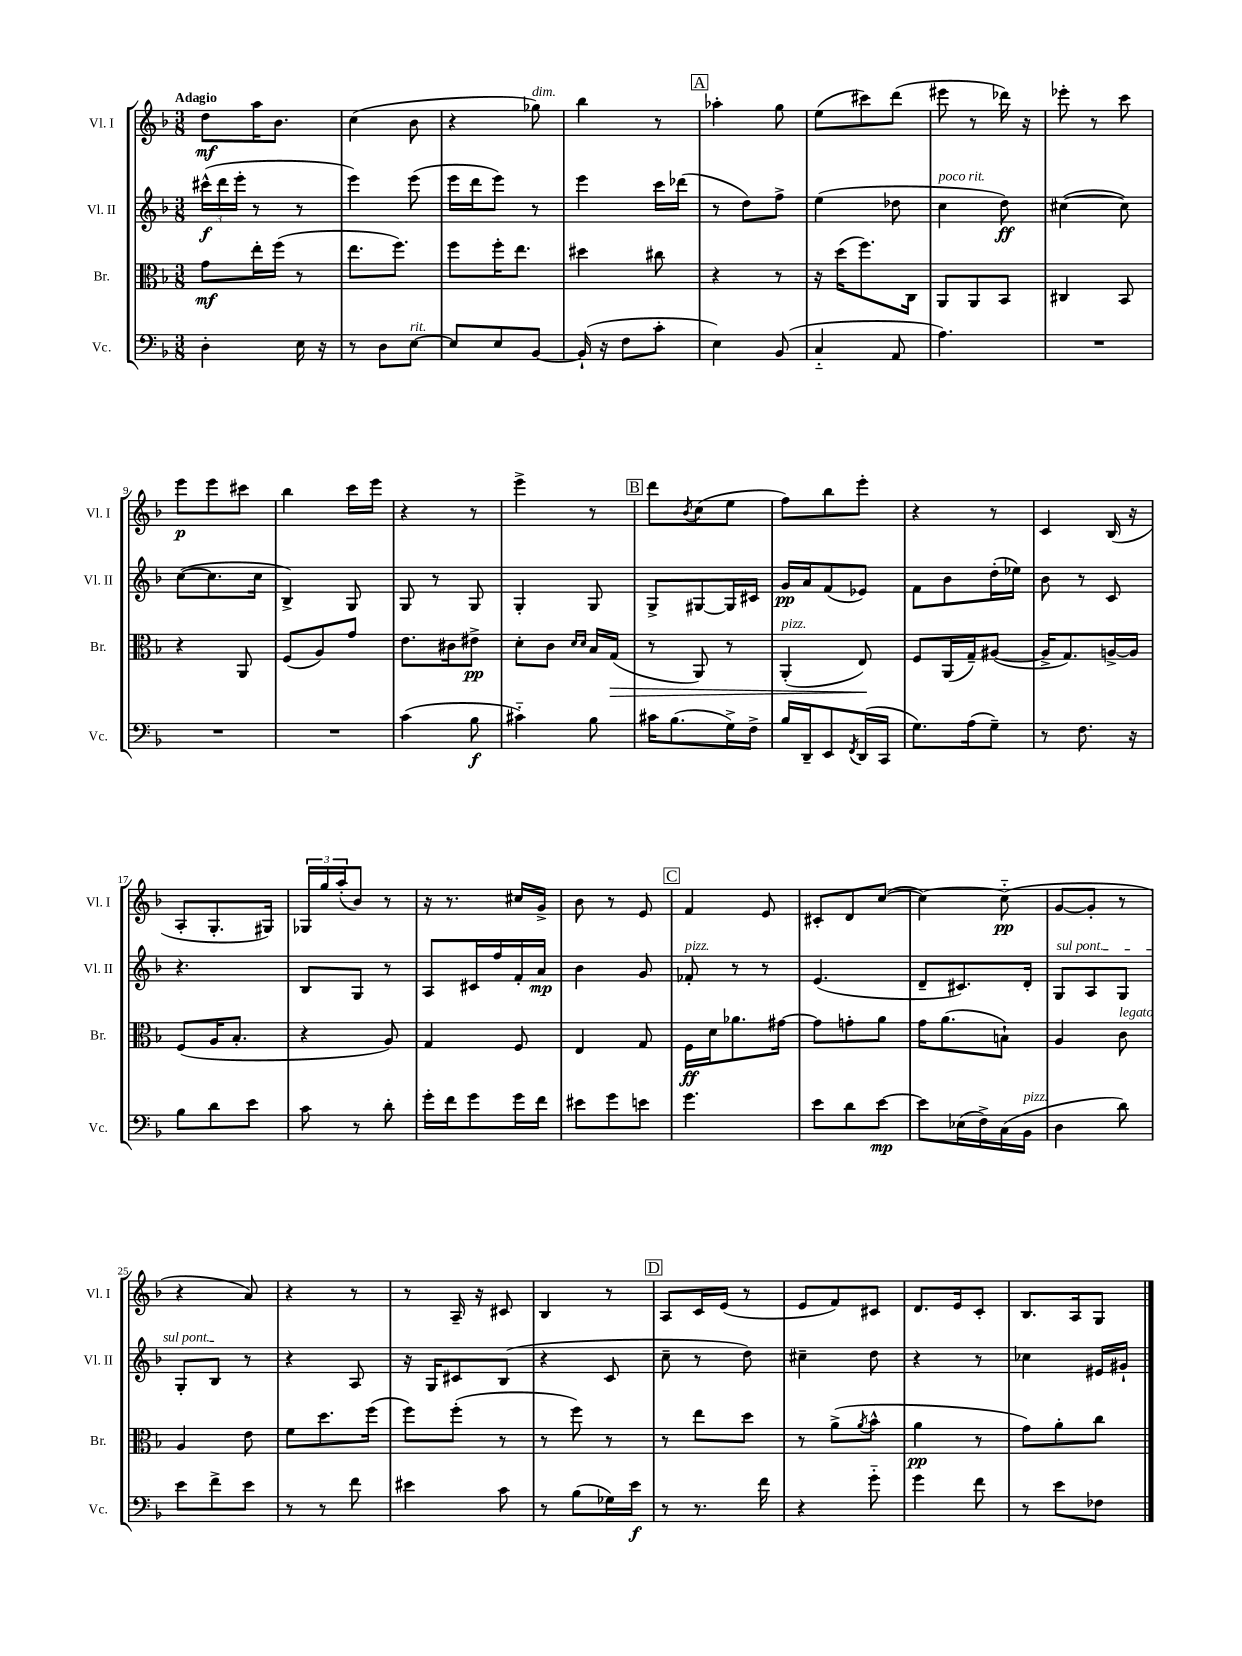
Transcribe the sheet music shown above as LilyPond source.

<<
\new StaffGroup <<
\new Staff = "s0" \with { instrumentName = "Vl. I" shortInstrumentName = "Vl. I" } {
    \clef treble \key f \major \numericTimeSignature \time 3/8 \tempo "Adagio"
    d''8\mf a''16 bes'8. |
    c''4( bes'8 |
    r4 ges''8^\markup { \italic "dim." }) |
    bes''4 r8 |
    \mark \markup { \box "A" } aes''4-. g''8 |
    e''8( cis'''8) d'''8( |
    eis'''8 r8 des'''16) r16 |
    ees'''8-. r8 c'''8 |
    e'''8\p e'''8 cis'''8 |
    bes''4 c'''16 e'''16 |
    r4 r8 |
    e'''4-> r8 |
    \mark \markup { \box "B" } d'''8 \acciaccatura { bes'8 } c''8( e''8 |
    f''8) bes''8 e'''8-. |
    r4 r8 |
    c'4 bes16( r16 |
    a8-. g8.-. gis16) |
    \tuplet 3/2 { ges16 g''16 a''16-.( } bes'8) r8 |
    r16 r8. cis''16 g'16-> |
    bes'8 r8 e'8 |
    \mark \markup { \box "C" } f'4 e'8 |
    cis'8-. d'8 c''8~( |
    c''4~) c''8-_\pp( |
    g'8~ g'8-. r8 |
    r4 a'8) |
    r4 r8 |
    r8 a16-- r16 cis'8 |
    bes4 r8 |
    \mark \markup { \box "D" } a8 c'16 e'16( r8 |
    e'8 f'8) cis'8 |
    d'8. e'16 c'8-. |
    bes8. a16 g8 \bar "|." |
}
\new Staff = "s1" \with { instrumentName = "Vl. II" shortInstrumentName = "Vl. II" } {
    \clef treble \key f \major \numericTimeSignature \time 3/8
    \tuplet 3/2 { cis'''16-^\f( d'''16 e'''16-. } r8 r8 |
    e'''4) e'''8( |
    e'''16 d'''16 e'''8) r8 |
    e'''4 c'''16 des'''16( |
    \mark \markup { \box "A" } r8 d''8) f''8-> |
    e''4( des''8 |
    c''4^\markup { \italic "poco rit." } d''8\ff) |
    cis''4~( cis''8) |
    c''8~( c''8. c''16 |
    bes4->) g8 |
    g8 r8 g8 |
    g4-. g8 |
    \mark \markup { \box "B" } g8-> gis8~ gis16 cis'16 |
    g'16\pp a'16 f'8( ees'8) |
    f'8 bes'8 d''16-.( ees''16) |
    bes'8 r8 c'8 |
    r4. |
    bes8 g8 r8 |
    a8 cis'16 f''16 f'16-. a'16\mp |
    bes'4 g'8 |
    \mark \markup { \box "C" } fes'8-.^\markup { \italic "pizz." } r8 r8 |
    e'4.( |
    d'8-- cis'8.) d'16-. |
    \once \override TextSpanner.bound-details.left.text = \markup { \italic "sul pont." } g8\startTextSpan a8 g8 |
    g8-. bes8\stopTextSpan r8 |
    r4 a8 |
    r16 g16 cis'8 bes8( |
    r4 c'8 |
    \mark \markup { \box "D" } c''8-- r8 d''8) |
    cis''4-- d''8 |
    r4 r8 |
    ces''4 eis'16 gis'16-! \bar "|." |
}
\new Staff = "s2" \with { instrumentName = "Br." shortInstrumentName = "Br." } {
    \clef alto \key f \major \numericTimeSignature \time 3/8
    g'8\mf e''16-. f''16( r8 |
    e''8. f''8.) |
    f''8 f''16-. e''8. |
    dis''4 cis''8 |
    \mark \markup { \box "A" } r4 r8 |
    r16 d''16( f''8.) c16 |
    a,8 a,8 bes,8 |
    cis4 bes,8 |
    r4 a,8 |
    f8( a8) g'8 |
    e'8. cis'16 eis'8->\pp |
    d'8-. c'8 \grace { d'16 d'16 } bes16 g16\>( |
    \mark \markup { \box "B" } r8 a,8) r8 |
    a,4-.^\markup { \italic "pizz." }( e8\!) |
    f8 a,16( g16--) ais8~( |
    ais16-> g8.) a16~-> a16 |
    f8( a16 bes8.-. |
    r4 a8) |
    g4 f8 |
    e4 g8 |
    \mark \markup { \box "C" } f16\ff d'16 aes'8. gis'16~ |
    gis'8 g'8-. a'8 |
    g'16 a'8.( b8-!) |
    a4 c'8^\markup { \italic "legato" } |
    a4 e'8 |
    f'8 d''8. f''16( |
    f''8) f''8-.( r8 |
    r8 f''8) r8 |
    \mark \markup { \box "D" } r8 e''8 d''8 |
    r8 a'8->( \acciaccatura { a'8 } bes'8-^ |
    a'4\pp r8 |
    g'8) a'8-. c''8 \bar "|." |
}
\new Staff = "s3" \with { instrumentName = "Vc." shortInstrumentName = "Vc." } {
    \clef bass \key f \major \numericTimeSignature \time 3/8
    d4-. e16 r16 |
    r8 d8 e8~^\markup { \italic "rit." } |
    e8 e8 bes,8~ |
    bes,16-!( r16 f8 c'8-. |
    \mark \markup { \box "A" } e4) bes,8( |
    c4-_ a,8 |
    a4.) |
    R4. |
    R4. |
    R4. |
    c'4( bes8\f |
    cis'4-_) bes8 |
    \mark \markup { \box "B" } cis'16 bes8.( g16->) f16-> |
    bes16 d,16-- e,8 \acciaccatura { f,8 } d,16( c,16 |
    g8.) a16( g8--) |
    r8 f8. r16 |
    bes8 d'8 e'8 |
    c'8 r8 d'8-. |
    g'16-. f'16 g'8 g'16 f'16 |
    eis'8 g'8 e'8 |
    \mark \markup { \box "C" } g'4. |
    e'8 d'8 e'8~\mp |
    e'8 ees16( f16->) c16( bes,16^\markup { \italic "pizz." } |
    d4 d'8) |
    e'8 f'8-> e'8 |
    r8 r8 f'8 |
    eis'4 c'8 |
    r8 bes8( ges16) e'16\f |
    \mark \markup { \box "D" } r8 r8. f'16 |
    r4 g'8-_ |
    g'4 f'8 |
    r8 e'8 fes8 \bar "|." |
}
>>
>>
